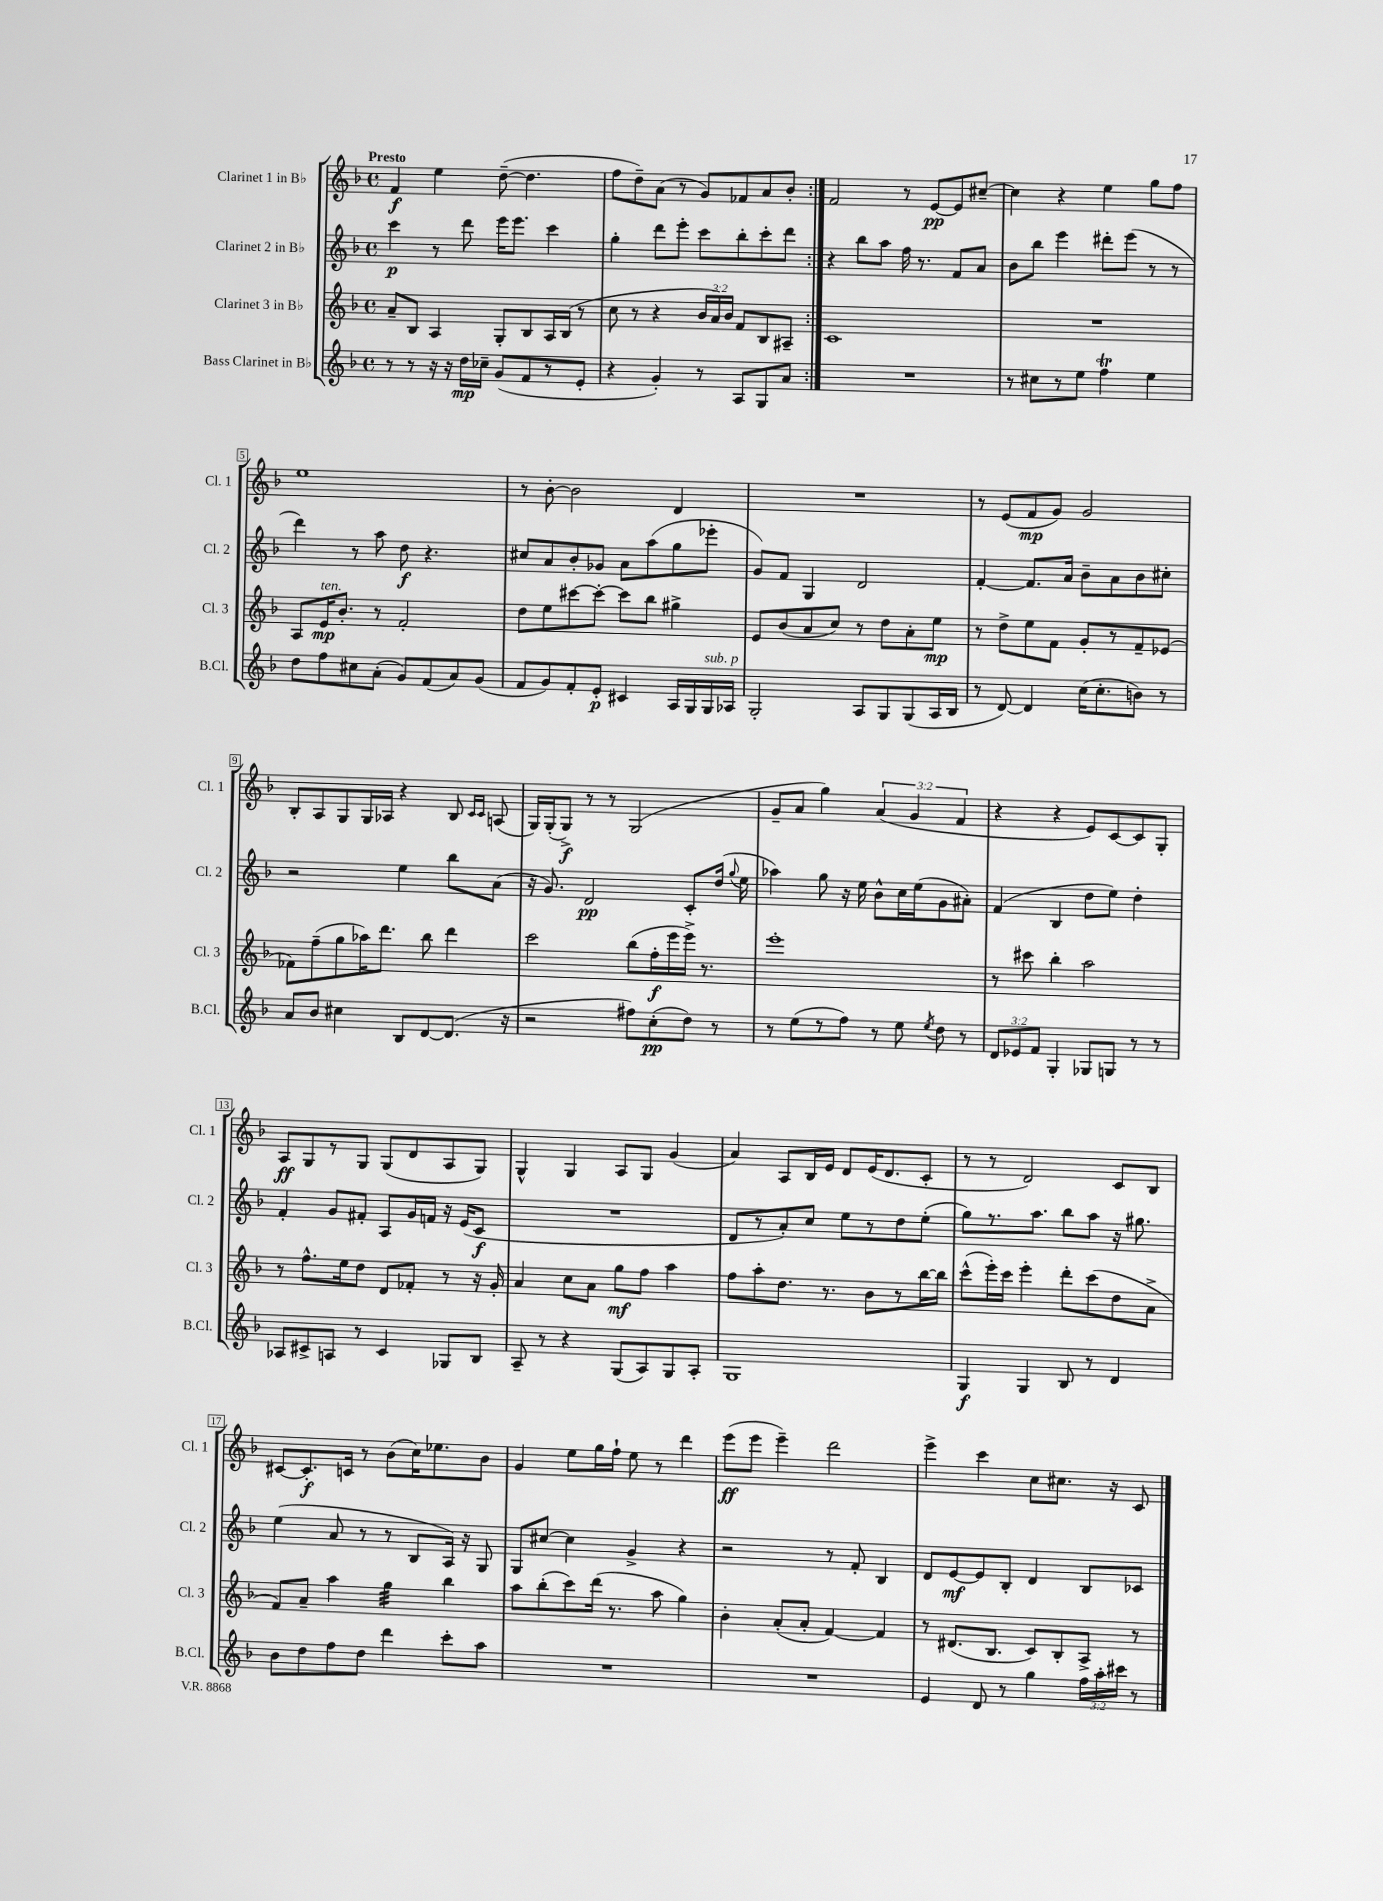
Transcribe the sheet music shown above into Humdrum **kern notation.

**kern	**kern	**kern	**kern
*staff4	*staff3	*staff2	*staff1
*clefG2	*clefG2	*clefG2	*clefG2
*k[b-]	*k[b-]	*k[b-]	*k[b-]
*M4/4	*M4/4	*M4/4	*M4/4
*met(c)	*met(c)	*met(c)	*met(c)
8r	8a~	4ccc	4f
8r	8B-	.	.
16r	4A	8r	4ee
16r	.	.	.
16dd	.	8ddd	.
16cc-~	.	.	.
(8g	8G'	16eee	([8dd~
.	.	8.eee	.
8f	8B-	.	4.dd]
8r	16A	4ccc	.
.	(16B-	.	.
8e'	8r	.	.
=	=	=	=
4r	8cc	4gg'	8ff
.	8r	.	8dd~)
4g')	4r	8ddd	(8a
.	.	8eee'	8r
8r	24b-	8ccc	8g)
.	24a)	.	.
.	24b-	.	.
8A	8f	8bb-'	8f-
8G	8B-	8ccc'	8a
8a	8A#~	8ddd	8b-'
=:|!	=:|!	=:|!	=:|!
1r	1c	4r	2f
.	.	8bb-	.
.	.	8aa	.
.	.	16ff	8r
.	.	8.r	.
.	.	.	[8e
.	.	8f	8e]
.	.	8a	[8cc#~
=	=	=	=
8r	1r	8b-	4cc#]
8cc#	.	8bb-	.
8r	.	4eee	4r
8ee	.	.	.
4ff	.	8ddd#'	4ee
.	.	(8eee	.
4ee	.	8r	8gg
.	.	8r	8ff
=	=	=	=
8dd	8A	4ddd)	1ee
8ff	16e	.	.
.	8.b-'	.	.
8cc#	.	8r	.
(8a'	8r	8aa	.
8g)	2f'	8dd	.
(8f	.	4.r	.
8a)	.	.	.
(8g	.	.	.
=	=	=	=
8f	8dd	8cc#	8r
8g)	8ee	8a	[8b-'
8f'	[8ccc#	8b-'	2b-]
8e'	8ccc#'_	8g-	.
4c#	8ccc#]	8a	.
.	8bb-	(8aa	.
16A	4gg#^	8gg	4d
16G	.	.	.
16G	.	8eee-'	.
16A-	.	.	.
=	=	=	=
2G'	8e	8g)	1r
.	(8b-	8f	.
.	8a	4G	.
.	8cc)	.	.
8A	8r	2d	.
8G	8dd	.	.
(8G	8a'	.	.
16A	8ee	.	.
16B-	.	.	.
=	=	=	=
8r	8r	[4f'	8r
[8d)	8dd^	.	(8e
4d]	8ee	8.f]	8f
.	8f	.	8g)
.	.	16a	.
(16cc	8g'	8b-~	2g
8.cc'	.	.	.
.	8r	8a	.
8b)	8f~	8b-	.
8r	(8e-	8cc#'	.
=	=	=	=
8a	8f-)	2r	8B-'
8b-	(8ff~	.	8A
4cc#	8gg	.	8G
.	16aa-)	.	16G
.	8.ddd	.	16A-
8B-	.	4ee	4r
[8d	8bb-	.	.
(8.d]	4ddd	8bb-	8B-
.	.	.	16qqc
.	.	.	16qqc
.	.	(8a	(8A
16r	.	.	.
=	=	=	=
2r	2ccc	16r	16G)
.	.	8.g)	(16G'
.	.	.	8G^)
.	.	2d	8r
.	.	.	8r
8ff#)	(8bb-	.	(2G
(8cc'	16ff'	.	.
.	16eee	.	.
8dd)	16eee^)	8c'	.
.	8.r	.	.
8r	.	(16dd	.
.	.	8qqgg	.
.	.	16ee	.
=	=	=	=
8r	1eee'	4aa-)	8g~
(8ee	.	.	8a
8r	.	8gg	4gg)
8ff)	.	16r	.
.	.	16ee	.
8r	.	8b-^^	(6a
8ee	.	16cc	.
.	.	.	6g
.	.	(16ee	.
8qee	.	.	.
8dd	.	8g	.
.	.	.	6f
8r	.	8a#')	.
=	=	=	=
12d	8r	(4f	4r
12e-	.	.	.
.	8ccc#	.	.
12f	.	.	.
4G'	4bb-'	4B-	4r
8G-	2aa	8dd	8e)
8G	.	8ee)	[8c
8r	.	4dd'	8c]
8r	.	.	8G'
=	=	=	=
8A-	8r	4f'	8A
8c#^	8.ff^^	.	8G
8A	.	8g	8r
.	16ee	.	.
8r	8dd	8f#'	8G
4c#	8d	8A	(8G
.	8f-'	16g	8d
.	.	16f	.
8G-	8r	16r	8A
.	.	(16e	.
8B-	16r	8c	8G)
.	16g'	.	.
=	=	=	=
8A~	4a	1r	4G^^
8r	.	.	.
4r	8cc	.	4G
.	8a	.	.
(8G	8gg	.	8A
8A)	8ff	.	8G
8G	4aa	.	(4g
8A'	.	.	.
=	=	=	=
1G	8ff	8d	4a)
.	8aa'	8r	.
.	8.dd	8a')	8A
.	.	8cc	16B-
.	8.r	.	16e
.	.	8ee	8d
.	8b-	8r	(16e
.	.	.	8.d
.	8r	8dd	.
.	[16bb-	(8ee'	8c'
.	16bb-]	.	.
=	=	=	=
4G	(8ccc^^	8gg)	8r
.	16eee')	8.r	8r
.	16ccc	.	.
4G	4eee'	.	2d)
.	.	8.aa	.
8B-	8ddd'	8bb-	.
8r	(8ccc	8aa	.
4d	8dd	16r	8c
.	.	8.gg#	.
.	8a^	.	8B-
=	=	=	=
8b-	8f)	(4ee	[8c#
8dd	8a~	.	8.c#']
8ff	4aa	8a	.
.	.	.	16c
8dd	.	8r	8r
4ddd	4gg	8r	(8b-
.	.	8B-	16cc)
.	.	.	8.ee-
8ccc'	4bb-	16A)	.
.	.	16r	.
8aa	.	8G	8b-
=	=	=	=
1r	8aa	8G	4g
.	(8bb-'	[8cc#	.
.	8ccc)	4cc#]	8ee
.	(16ddd	.	16gg
.	8.r	.	16ff`
.	.	4g^	8ee
.	8aa	.	8r
.	4gg)	4r	4ddd
=	=	=	=
1r	4b-'	2r	(8eee
.	.	.	8eee
.	(8a'	.	4eee~)
.	8a'	.	.
.	[4f)	8r	2ddd
.	.	8f'	.
.	4f]	4B-	.
=	=	=	=
4e	8r	8d	4eee^
.	(8.d#	[8e	.
8d	.	8e]	4ccc
.	8.B-	.	.
8r	.	8B-'	.
4gg	8c)	4d	8cc
.	8B-'	.	8.cc#
24ff	8A^	8B-	.
24aa'	.	.	.
.	.	.	16r
24ccc#	.	.	.
8r	8r	8c-	8c
==	==	==	==
*-	*-	*-	*-
